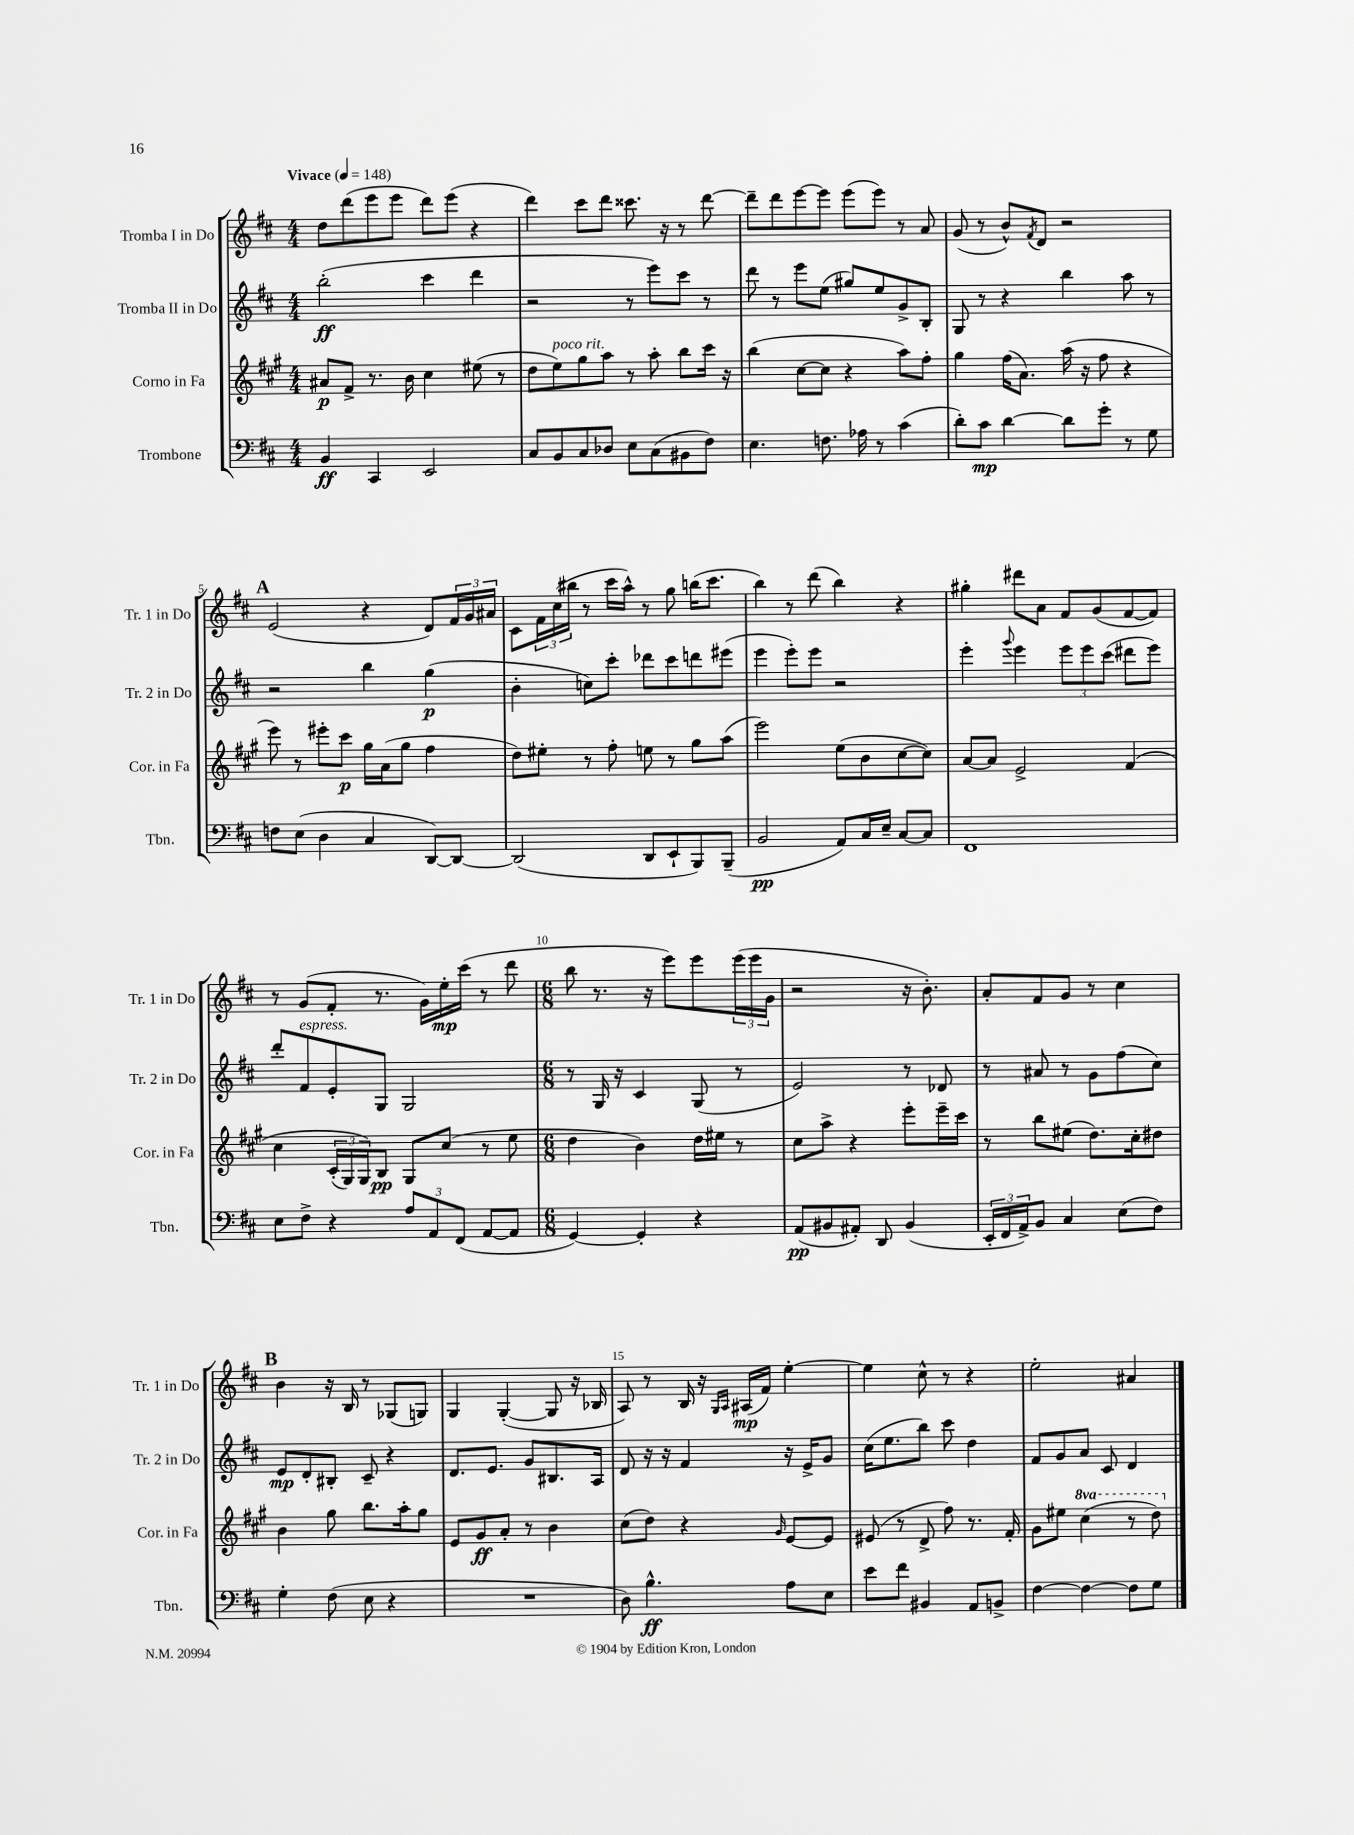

**kern	**kern	**kern	**kern
*staff4	*staff3	*staff2	*staff1
*clefF4	*clefG2	*clefG2	*clefG2
*k[f#c#]	*k[f#c#g#]	*k[f#c#]	*k[f#c#]
*M4/4	*M4/4	*M4/4	*M4/4
*MM148	*MM148	*MM148	*MM148
4BB	8a#	(2bb'	8dd
.	8f#^	.	(8ddd
4CC#	8.r	.	8eee
.	.	.	8eee
.	16b	.	.
2EE	4cc#	4ccc#	8ddd)
.	.	.	(8eee
.	(8ee#	4ddd	4r
.	8r	.	.
=	=	=	=
8C#	8dd	2r	4ddd)
8BB	8ee)	.	.
8C#	8gg#	.	8ccc#
8D-	8aa	.	8ddd
8E	8r	8r	8.ccc##
(8C#	8aa'	8eee)	.
.	.	.	16r
8BB#	8bb	8ccc#	8r
8F#)	16ccc#	8r	[8ddd
.	16r	.	.
=	=	=	=
4.E	(4bb	8ddd	8ddd~]
.	.	8r	8ddd
.	[8cc#	8eee	[8eee
8.F	8cc#]	(8ee	8eee]
.	4r	8gg#)	(8eee
16A-	.	.	.
8r	.	8ee	8eee)
(4c#	8aa)	8g^	8r
.	8ff#'	8B'	8a
=	=	=	=
8d')	4gg#	8G	(8g
8c#	.	8r	8r
[4d	(16ff#	4r	8b^^)
.	8.a)	.	.
.	.	.	8qf#
.	.	.	8d
8d]	(16aa	4bb	2r
.	16r	.	.
8g'	8ff#	.	.
8r	4r	8aa	.
8G	.	8r	.
=	=	=	=
8F	8eee)	2r	(2e
(8E	8r	.	.
4D	8eee#'	.	.
.	8ccc#	.	.
4C#	16gg#	4bb	4r
.	(16a	.	.
.	8gg#	.	.
[8DD)	4ff#	(4gg	8d)
8DD_	.	.	24f#
.	.	.	24g
.	.	.	24a#
=	=	=	=
(2DD]	8dd)	4b'	8c#
.	8ee#'	.	24f#
.	.	.	(24cc#
.	.	.	24bb#
.	8r	8cc)	8r
.	8ff#'	8ccc#'	16ccc#
.	.	.	16aa^^)
8DD	8ee	8ddd-	8r
8EE`	8r	8ccc#	8gg
8BBB)	8gg#	8ddd	(16bb
.	.	.	8.ccc#
(8BBB~	(8aa	(8eee#	.
=	=	=	=
2BB	2eee)	4eee	4bb)
.	.	8eee')	8r
.	.	8eee	(8ddd
8AA)	(8ee	2r	4bb)
16C#	8b	.	.
16E~	.	.	.
[8C#	[8cc#	.	4r
8C#]	8cc#])	.	.
=	=	=	=
1FF#	[8a	4eee'	4gg#'
.	8a]	.	.
.	.	8qqggg	.
.	2e^	4eee	8ddd#
.	.	.	8a
.	.	12eee	8f#
.	.	12eee	.
.	.	.	(8g
.	.	(12ccc#	.
.	&(4f#	8ddd#	[8f#
.	.	8eee)	8f#])
=	=	=	=
8E	4cc#	8ddd'	8r
8F#^	.	8f#	(8g
4r	(24c#'	8e'	8f#'
.	24G#)	.	.
.	24G#&)	.	.
.	8B	8G	8.r
12A	8G#	2G	.
.	.	.	16g)
12AA	.	.	.
.	(8cc#	.	16ee'
(12FF#	.	.	.
.	.	.	(16ccc#
[8AA	8r	.	8r
8AA]	8ee	.	8ddd
=	=	=	=
*M6/8	*M6/8	*M6/8	*M6/8
[4GG)	4dd	8r	8bb
.	.	16G	8.r
.	.	16r	.
4GG']	4b)	4c#	.
.	.	.	16r
.	.	.	8eee)
4r	16dd	(8G	8eee
.	16ee#	.	.
.	8r	8r	(24eee
.	.	.	24eee
.	.	.	24g
=	=	=	=
(8AA	8cc#	2e)	2r
8BB#	8aa^	.	.
8AA#')	4r	.	.
8DD	.	.	.
(4BB#	8eee'	8r	16r
.	.	.	8.b')
.	16eee~	8d-	.
.	16ccc#	.	.
=	=	=	=
24EE'	8r	8r	8a'
24FF#	.	.	.
24AA^)	.	.	.
8BB	8bb	8a#	8f#
4C#	(8ee#	8r	8g
.	8.dd)	8g	8r
(8E	.	(8ff#	4cc#
.	16cc#'	.	.
8F#)	8dd#	8cc#)	.
=	=	=	=
4G'	4b	8e	4b
.	.	8d'	.
(8F#	8gg#	8B#'	16r
.	.	.	16B
8E	8.bb	8c#~	8r
4r	.	4r	(8G-
.	16aa'	.	.
.	8gg#	.	8G)
=	=	=	=
2.r	8e	8.d	4G
.	8g#	.	.
.	.	8.e	.
.	8a'	.	([4G'
.	8r	8g	.
.	4b	8.B#	8G]
.	.	.	16r
.	.	16A	16B-
=	=	=	=
8D)	(8cc#	8d	8A)
4.B^^	8dd)	16r	8r
.	.	16r	.
.	4r	4f#	16B
.	.	.	16r
.	.	.	16qqG
.	.	.	16qqA
.	.	.	(16A#
.	.	.	16f#)
.	16qqg#	.	.
8A	[8e	16r	[4ee'
.	.	16e^	.
8E	8e]	8g	.
=	=	=	=
8e	(8e#	(16cc#	4ee]
.	.	8.ee	.
8f#	8r	.	.
4BB#	8d^	8bb)	8cc#^^
.	8ff#)	8ccc#	8r
8AA	8.r	4dd	4r
8BB^	.	.	.
.	16f#'	.	.
=	=	=	=
[4F#	8g#	8f#	2ee'
.	8ee#	8g	.
4F#_	(4ccc#	8a	.
.	.	8c#	.
8F#]	8r	4d	4a#
8G	8ddd)	.	.
==	==	==	==
*-	*-	*-	*-
